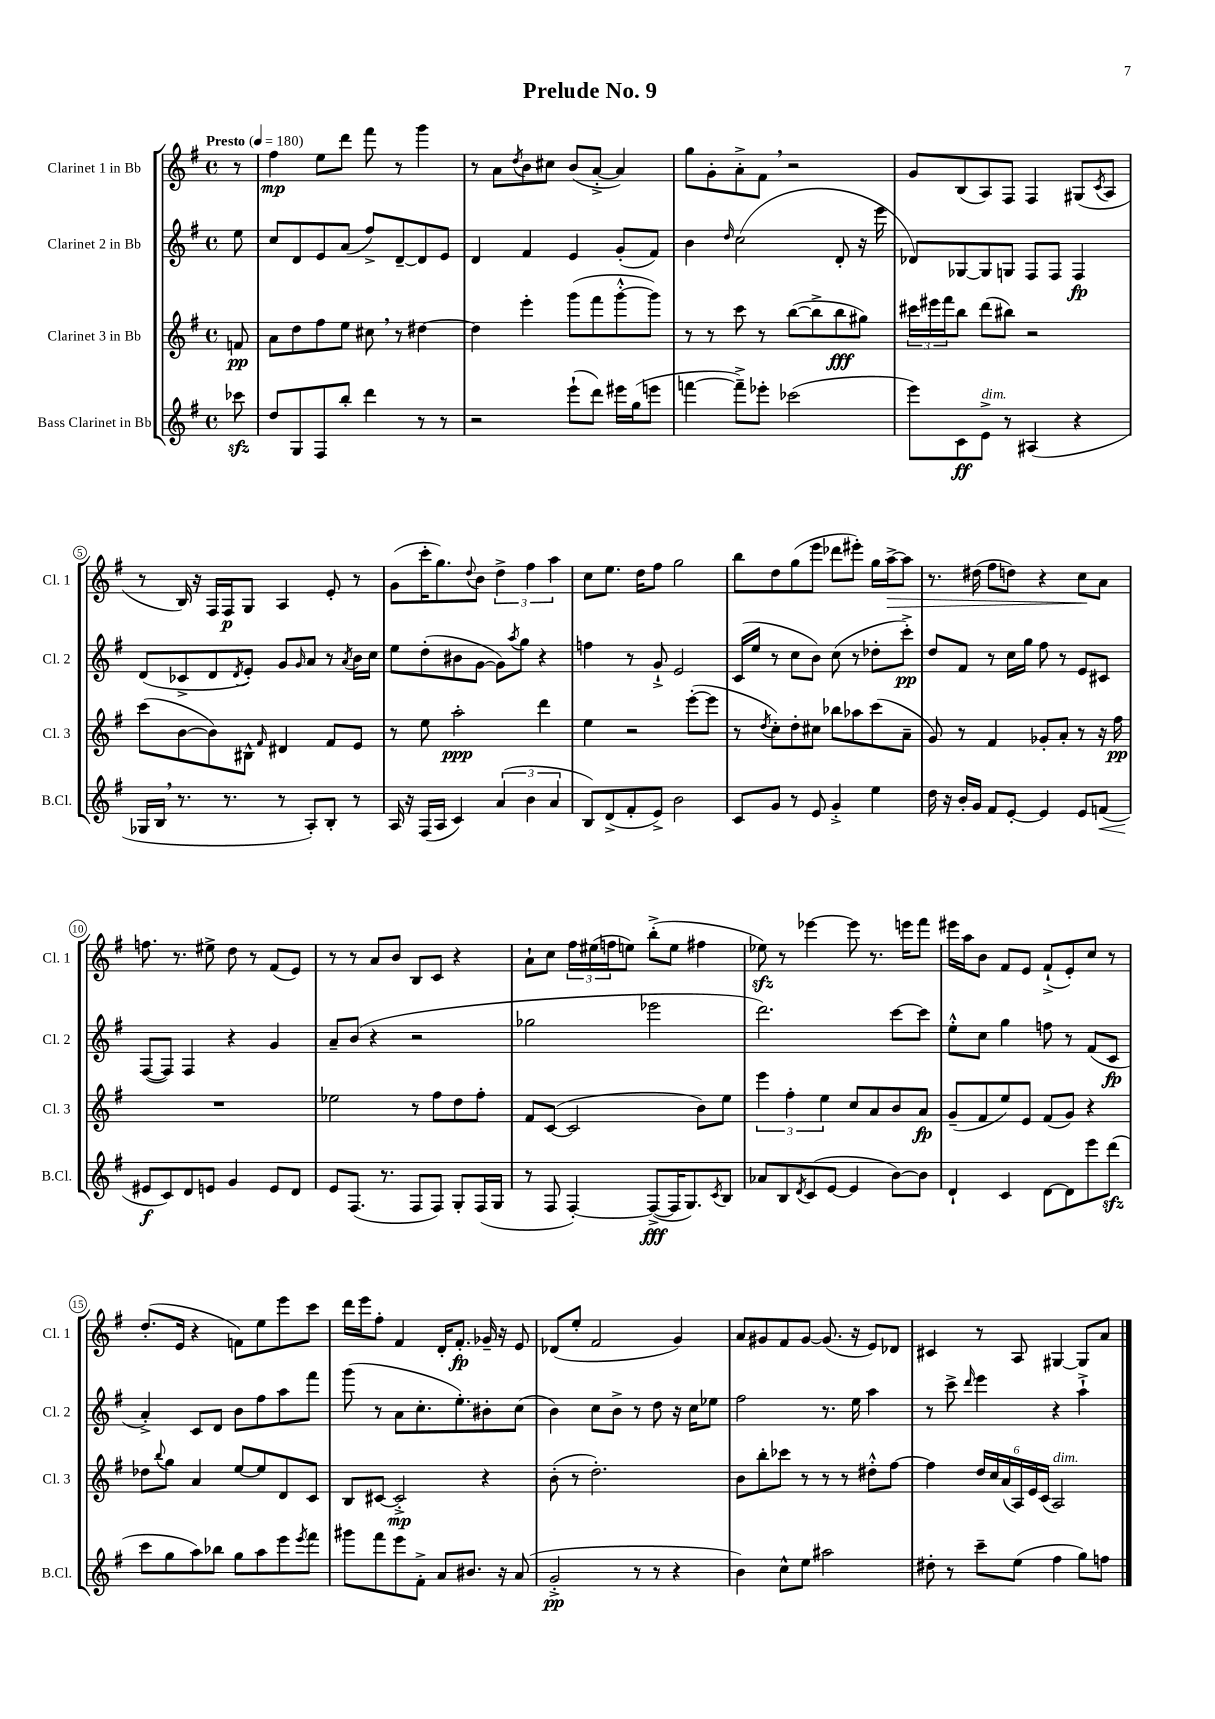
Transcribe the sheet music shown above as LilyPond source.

\header { title = "Prelude No. 9" }
<<
\new StaffGroup <<
\new Staff = "s0" \with { instrumentName = "Clarinet 1 in Bb" shortInstrumentName = "Cl. 1" } {
    \clef treble \key g \major \defaultTimeSignature \time 4/4 \partial 8 \tempo "Presto" 4 = 180
    r8 |
    fis''4\mp e''8 d'''8 fis'''8 r8 g'''4 |
    r8 a'8 \acciaccatura { d''8 } b'8 cis''8 b'8( a'8~-.-> a'4) |
    g''8 g'8-. a'8-.-> fis'8 \breathe r2 |
    g'8 b8( a8) fis8 fis4 gis8( \acciaccatura { c'8 } a8 |
    r8 b16) r16 fis16 fis16\p g8 a4 e'8-. r8 |
    g'8( c'''16-. g''8.) \appoggiatura { d''8 } b'8 \tuplet 3/2 { d''4-> fis''4 a''4 } |
    c''8 e''8. d''16 fis''8 g''2 |
    b''8 d''8 g''8( e'''8 des'''8 eis'''8-.) g''16 a''16~->\> a''8 |
    r8. dis''16( fis''8 d''8) r4 c''8\! a'8 |
    f''8. r8. eis''8-> d''8 r8 fis'8( e'8) |
    r8 r8 a'8 b'8 b8 c'8 r4 |
    a'8-! c''8 \tuplet 3/2 { fis''16 eis''16( f''16 } e''8) b''8-.->( e''8 fis''4 |
    ees''8\sfz) r8 ees'''4~ ees'''8 r8. e'''16 fis'''8 |
    eis'''16 a''16 b'8 fis'8 e'8 fis'8-!->( e'8-.) c''8 r8 |
    d''8.-.( e'16 r4 f'8) e''8 e'''8 c'''8 |
    d'''16 e'''16 fis''8-. fis'4 d'16-. fis'8.-.\fp ges'16-- r16 e'8 |
    des'8( e''8-. fis'2 g'4) |
    a'8 gis'8 fis'8 gis'8~ gis'8.( r16 e'8) des'8 |
    cis'4 r8 a8 gis4~ gis8 a'8 \bar "|." |
}
\new Staff = "s1" \with { instrumentName = "Clarinet 2 in Bb" shortInstrumentName = "Cl. 2" } {
    \clef treble \key g \major \defaultTimeSignature \time 4/4 \partial 8
    e''8 |
    c''8 d'8 e'8 a'8( fis''8->) d'8~-- d'8 e'8 |
    d'4 fis'4 e'4 g'8-.( fis'8) |
    b'4 \grace { d''16 } c''2( d'8-. r16 e'''16 |
    des'8) ges8~ ges8 g8 fis8 fis8 fis4\fp |
    d'8( ces'8-> d'8 \acciaccatura { d'8 } e'8-.) g'8 \grace { g'16 } a'8 r8 \acciaccatura { a'8 } b'16 c''16 |
    e''8 d''8-.( bis'8 g'8~ g'8) \acciaccatura { a''8 } g''8 r4 |
    f''4 r8 g'8-!-> e'2 |
    c'16( e''16 r8 c''8 b'8) c''8( r8 des''8-. c'''8-.->\pp) |
    d''8 fis'8 r8 c''16 g''16 fis''8 r8 e'8 cis'8 |
    fis8~( fis8) fis4 r4 g'4 |
    a'8-- b'8( r4 r2 |
    ges''2 ees'''2 |
    d'''2.) c'''8~ c'''8 |
    e''8-.-^ c''8 g''4 f''8 r8 fis'8( c'8\fp |
    a'4-.->) c'8 d'8 b'8 fis''8 a''8 fis'''8 |
    g'''8( r8 a'8 c''8.-. e''8.-.) bis'8-. c''8( |
    b'4) c''8 b'8-> r8 d''8 r16 c''16 ees''8 |
    fis''2 r8. e''16 a''4 |
    r8 c'''8-> \grace { d'''16 } e'''4 r4 a''4-!-> \bar "|." |
}
\new Staff = "s2" \with { instrumentName = "Clarinet 3 in Bb" shortInstrumentName = "Cl. 3" } {
    \clef treble \key g \major \defaultTimeSignature \time 4/4 \partial 8
    f'8\pp |
    a'8 d''8 fis''8 e''8 cis''8 \breathe r8 dis''4~ |
    dis''4 e'''4-. g'''8( fis'''8 g'''8~-.-^ g'''8) |
    r8 r8 c'''8 r8 b''8~( b''8-> b''8\fff gis''8) |
    \tuplet 3/2 { cis'''16 eis'''16 fis'''16 } b''8 d'''8( bis''8) r2 |
    c'''8( b'8~ b'8) bis8-^ \grace { fis'16 } dis'4 fis'8 e'8 |
    r8 e''8 a''2-.\ppp d'''4 |
    e''4 r2 e'''8~-.( e'''8 |
    r8 \acciaccatura { d''8 } c''8-.) d''8-. cis''8 bes''8 aes''8 c'''8( a'8-- |
    g'8) r8 fis'4 ges'8-. a'8-. r8 r16 fis''16\pp |
    R1 |
    ees''2 r8 fis''8 d''8 fis''8-. |
    fis'8 c'8~( c'2 b'8) e''8 |
    \tuplet 3/2 { e'''4 fis''4-. e''4 } c''8 a'8 b'8 a'8\fp |
    g'8--( fis'8 e''8) e'8 fis'8( g'8) r4 |
    des''8 \appoggiatura { b''8 } g''8 a'4 e''8~ e''8 d'8 c'8 |
    b8 cis'8~ cis'2-.->\mp r4 |
    b'8-.( r8 d''2.-.) |
    b'8 b''8-. ces'''8 r8 r8 r8 dis''8-.-^ fis''8~ |
    fis''4 \tuplet 6/4 { d''16 c''16 a'16( a16) e'16 c'16( } a2^\markup { \italic "dim." }) \bar "|." |
}
\new Staff = "s3" \with { instrumentName = "Bass Clarinet in Bb" shortInstrumentName = "B.Cl." } {
    \clef treble \key g \major \defaultTimeSignature \time 4/4 \partial 8
    ces'''8\sfz |
    d''8 g8 fis8 b''8-. d'''4 r8 r8 |
    r2 e'''8-!( d'''8) eis'''16 g''16( e'''8 |
    f'''4~ f'''8--->) ees'''8-. ces'''2( |
    e'''8) c'8\ff e'8->^\markup { \italic "dim." } r8 ais4( r4 |
    ges16 b16 \breathe r8. r8. r8 a8-.) b8-. r8 |
    a16 r16 fis16( a16 c'4) \tuplet 3/2 { a'4( b'4 a'4 } |
    b8) d'8->( fis'8-. e'8->) b'2 |
    c'8 g'8 r8 e'8 g'4-.-> e''4 |
    d''16 r16 b'16-. g'16 fis'8 e'8~-. e'4 e'8 f'8\<( |
    eis'8\f\! c'8) d'8 e'8 g'4 e'8 d'8 |
    e'8 fis8.( r8. fis8 fis8) g8-. fis16( g16 |
    r8 fis8 fis4~-.) fis8~->\fff( fis16 g8.) \acciaccatura { c'8 } b8 |
    aes'8 b8 \acciaccatura { d'8 } c'8( e'8~ e'4 b'8~) b'8 |
    d'4-! c'4 d'8~ d'8 e'''8 d'''8\sfz( |
    c'''8 g''8 a''8) bes''8 g''8 a''8 e'''8 \acciaccatura { e'''8 } fis'''8 |
    gis'''8 fis'''8 e'''8 fis'8-.-> a'8 bis'8. r16 a'8( |
    g'2-.->\pp r8 r8 r4 |
    b'4) c''8-^ e''8 ais''2 |
    dis''8-. r8 c'''8-- e''8( fis''4 g''8) f''8 \bar "|." |
}
>>
>>
\layout { \context { \Score \override BarNumber.stencil = #(make-stencil-circler 0.1 0.3 ly:text-interface::print) } }
